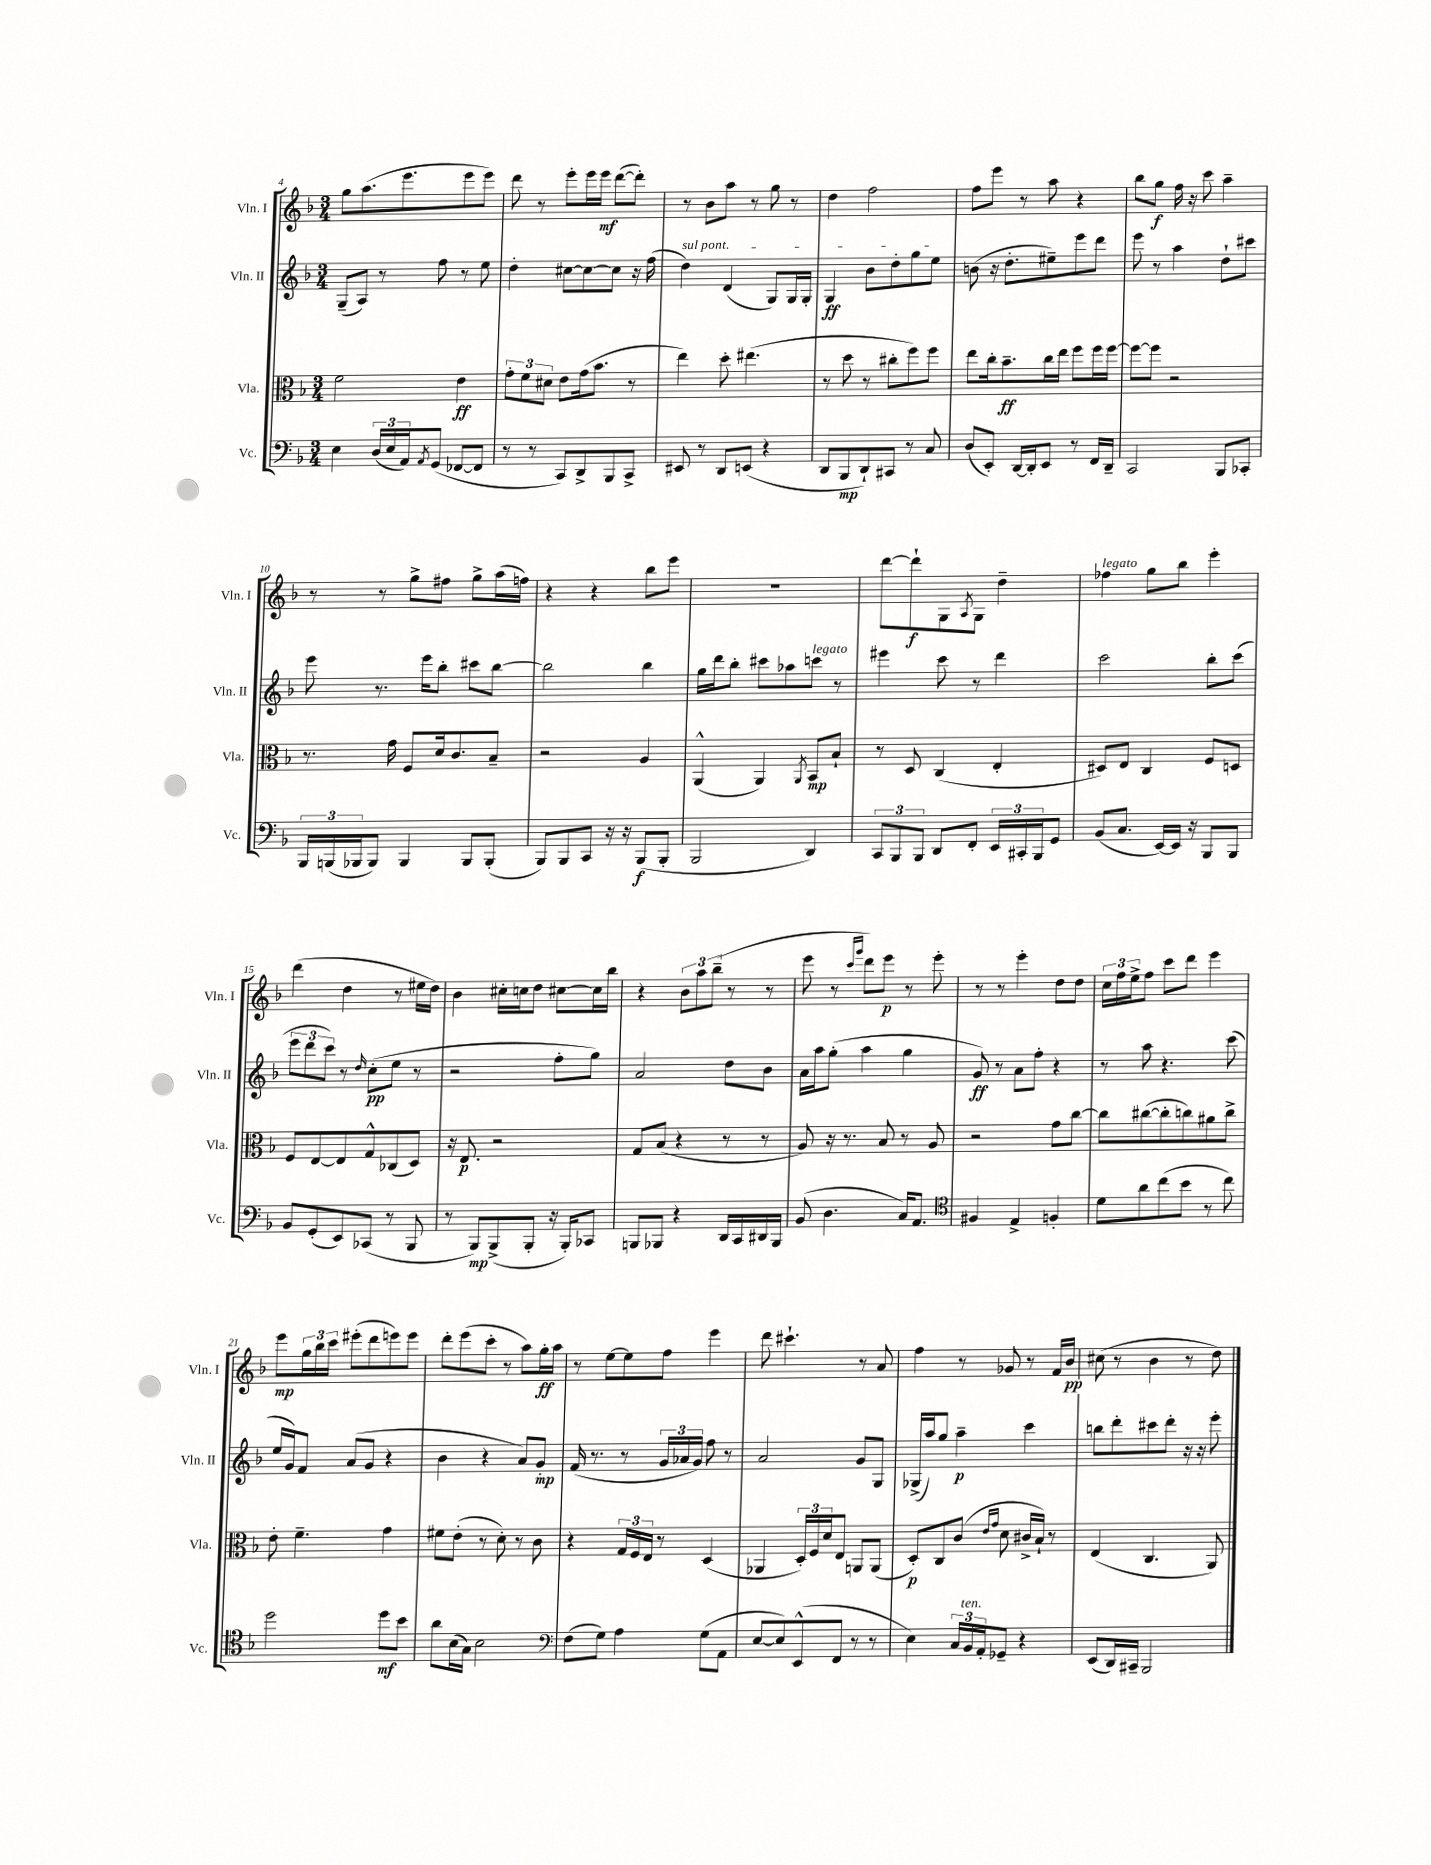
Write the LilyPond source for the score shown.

<<
\new StaffGroup <<
\new Staff = "s0" \with { instrumentName = "Vln. I" shortInstrumentName = "Vln. I" } {
    \clef treble \key f \major \numericTimeSignature \time 3/4
    g''8 a''8.( e'''8. e'''8 e'''8) |
    d'''8 r8 e'''8-. e'''16 e'''16\mf d'''8~( d'''8-.) |
    r8 bes'8 a''8 r8 g''8 r8 |
    d''4 f''2 |
    f''8 e'''8 r8 a''8 r4 |
    bes''8 g''8\f f''16 r16 c'''8 a''4-- |
    r8 r8 g''8-> fis''8 g''8-> a''16( f''16) |
    r4 r4 bes''8 e'''8 |
    R2. |
    d'''8~ d'''8-!\f g8 \acciaccatura { a8 } g8 d''4-- |
    fes''4^\markup { \italic "legato" } g''8 bes''8 e'''4-. |
    d'''4( d''4 r8 eis''16 d''16) |
    bes'4 cis''16-. c''16 d''8 cis''8~ cis''16 bes''16 |
    r4 \tuplet 3/2 { bes'8 a''8 bes''8--( } r8 r8 |
    e'''8 r8 \grace { c'''16 g'''16 } d'''8) e'''8\p r8 e'''8-. |
    r8 r8 e'''4-. d''8 d''8 |
    \tuplet 3/2 { c''16 f''16 e''16-> } f''8 c'''8 d'''8 e'''4 |
    e'''8\mp \tuplet 3/2 { g''16 bes''16 c'''16 } eis'''8-.( d'''8 e'''8) e'''8 |
    d'''8-. e'''8( c'''8-. r8 a''8) g''16-.\ff a''16 |
    r8 e''8~ e''8 f''8 e'''4 |
    d'''8 cis'''4.-! r8 a'8 |
    f''4 r8 ges'8 r8 f'16 bes'16\pp |
    cis''8( r8 bes'4 r8 d''8) \bar "|." |
}
\new Staff = "s1" \with { instrumentName = "Vln. II" shortInstrumentName = "Vln. II" } {
    \clef treble \key f \major \numericTimeSignature \time 3/4
    g8--( a8) r8 f''8 r8 e''8 |
    d''4-. cis''8~ cis''8~ cis''8 r16 f''16( |
    \once \override TextSpanner.bound-details.left.text = \markup { \italic "sul pont." } d''4\startTextSpan) d'4( g8) g16 g16-. |
    g4\ff bes'8 d''8-. g''8 e''8\stopTextSpan |
    b'8( r16 d''8.-. eis''8--) e'''8 d'''8 |
    e'''8 r8 a''4 d''8-! cis'''8 |
    e'''8 r8. e'''16 bes''8-. cis'''8 bes''8~ |
    bes''2 bes''4 |
    g''16 d'''16 bes''8-. cis'''8 aes''8 c'''8^\markup { \italic "legato" } r8 |
    eis'''4 c'''8 r8 d'''4 |
    c'''2 bes''8-. c'''8( |
    \tuplet 3/2 { e'''8 d'''8 c'''8) } r8 \grace { d''16 } c''8-.\pp( e''8 r8 |
    r2 f''8-. g''8) |
    a'2 d''8 bes'8 |
    a'16 a''16 g''8-.( a''4 g''4 |
    g'8\ff) r8 a'8 f''8-. r4 |
    r8 a''8 r4. c'''8( |
    e''16 g'16) f'8 a'8( g'8 r4 |
    bes'4 r4 a'8) g'8-.\mp |
    f'16( r8. r8 \tuplet 3/2 { g'16 aes'16 g'16) } f''8 r8 |
    a'2 g'8 g8 |
    ges16->( a''16) g''8 a''4--\p c'''4 |
    b''8 d'''8-. cis'''8 d'''8-. r16 r16 e'''8-. \bar "|." |
}
\new Staff = "s2" \with { instrumentName = "Vla." shortInstrumentName = "Vla." } {
    \clef alto \key f \major \numericTimeSignature \time 3/4
    f'2 e'4\ff |
    \tuplet 3/2 { g'8-. f'8 dis'8 } e'8 g'16( bes'8. r8 |
    e''4) d''8-. eis''4.( |
    r8 d''8 r8 cis''8-. f''8) f''8 |
    e''8 c''16-. bes'8.--\ff c''16 e''16 f''8 f''16 f''16~ |
    f''8~ f''8 r2 |
    r8. g'16 f8 d'16 c'8. bes8-- |
    r2 a4 |
    a,4-^( a,4) \acciaccatura { a,8 } bes,8\mp bes8-! |
    r8 d8 c4( e4-. |
    dis8) e8 c4 f8 d8 |
    f8 e8~ e8 g8-^ ces8( d8) |
    r16 e8.\p r2 |
    g8 bes8( r4 r8 r8 |
    a8) r16 r8. bes8 r8 a8 |
    r2 g'8 c''8~ |
    c''8 cis''8~( cis''8-. c''8) ais'8 c''8-> |
    e'8-. f'4.-- g'4 |
    fis'8 e'8-.( r8 d'8-.) r8 c'8 |
    r4 \tuplet 3/2 { g16 f16 e16 } r8 d4( |
    aes,4 \tuplet 3/2 { d16-.) f16 d'16 } e8 a,8 a,8( |
    d8-.\p) c8 c'8( \grace { e'16 g'16 } d'8 cis'16-> bes16-!) r8 |
    e4( c4. a,8) \bar "|." |
}
\new Staff = "s3" \with { instrumentName = "Vc." shortInstrumentName = "Vc." } {
    \clef bass \key f \major \numericTimeSignature \time 3/4
    e4 \tuplet 3/2 { d16( e16 a,16) } \acciaccatura { a,8 } g,8( fes,8~ fes,8 |
    r8 r8 c,8) d,8-> bes,,8 c,8-> |
    eis,8 r8 d,8 e,8( r4 |
    d,8 bes,,8\mp d,8-!) cis,8 r8 c8 |
    d8( e,8-.) d,16~ d,16-. e,8 r8 f,16 d,16-- |
    c,2 bes,,8 ces,8-. |
    \tuplet 3/2 { bes,,16 b,,16( bes,,16 } bes,,8) bes,,4 bes,,8 bes,,8-.( |
    bes,,8) bes,,8 c,8 r16 r16 bes,,8\f( bes,,8-. |
    bes,,2 d,4) |
    \tuplet 3/2 { c,8 bes,,8 bes,,8 } d,8 f,8-. \tuplet 3/2 { e,16 cis,16-. bes,,16 } g,8 |
    bes,8( c8. e,16~) e,16 r16 bes,,8 bes,,8 |
    bes,8 g,8-.( e,8) ces,8( r8 bes,,8 |
    r8 bes,,8\mp) bes,,8->( bes,,8-. r16 bes,,16-.) ces,8 |
    b,,8 bes,,8 r4 d,16 c,16 dis,16 bes,,16 |
    bes,8( d4. c16) a,8. |
    \clef tenor fis4 e4-> f4-. |
    d'8 a'8 c''8( bes'8 r8 c''8) |
    d''2 d''8\mf bes'8 |
    a'8 bes16( g16) bes2 |
    \clef bass f8( g8) a4 g8( a,8 |
    e8~ e8) e,8-^( f,8 r8 r8 |
    e4) \tuplet 3/2 { c16 bes,16^\markup { \italic "ten." } a,16-. } ges,8-- r4 |
    e,8( d,16) cis,16-- bes,,2 \bar "|." |
}
>>
>>
\layout { \context { \Score currentBarNumber = #4 } }
